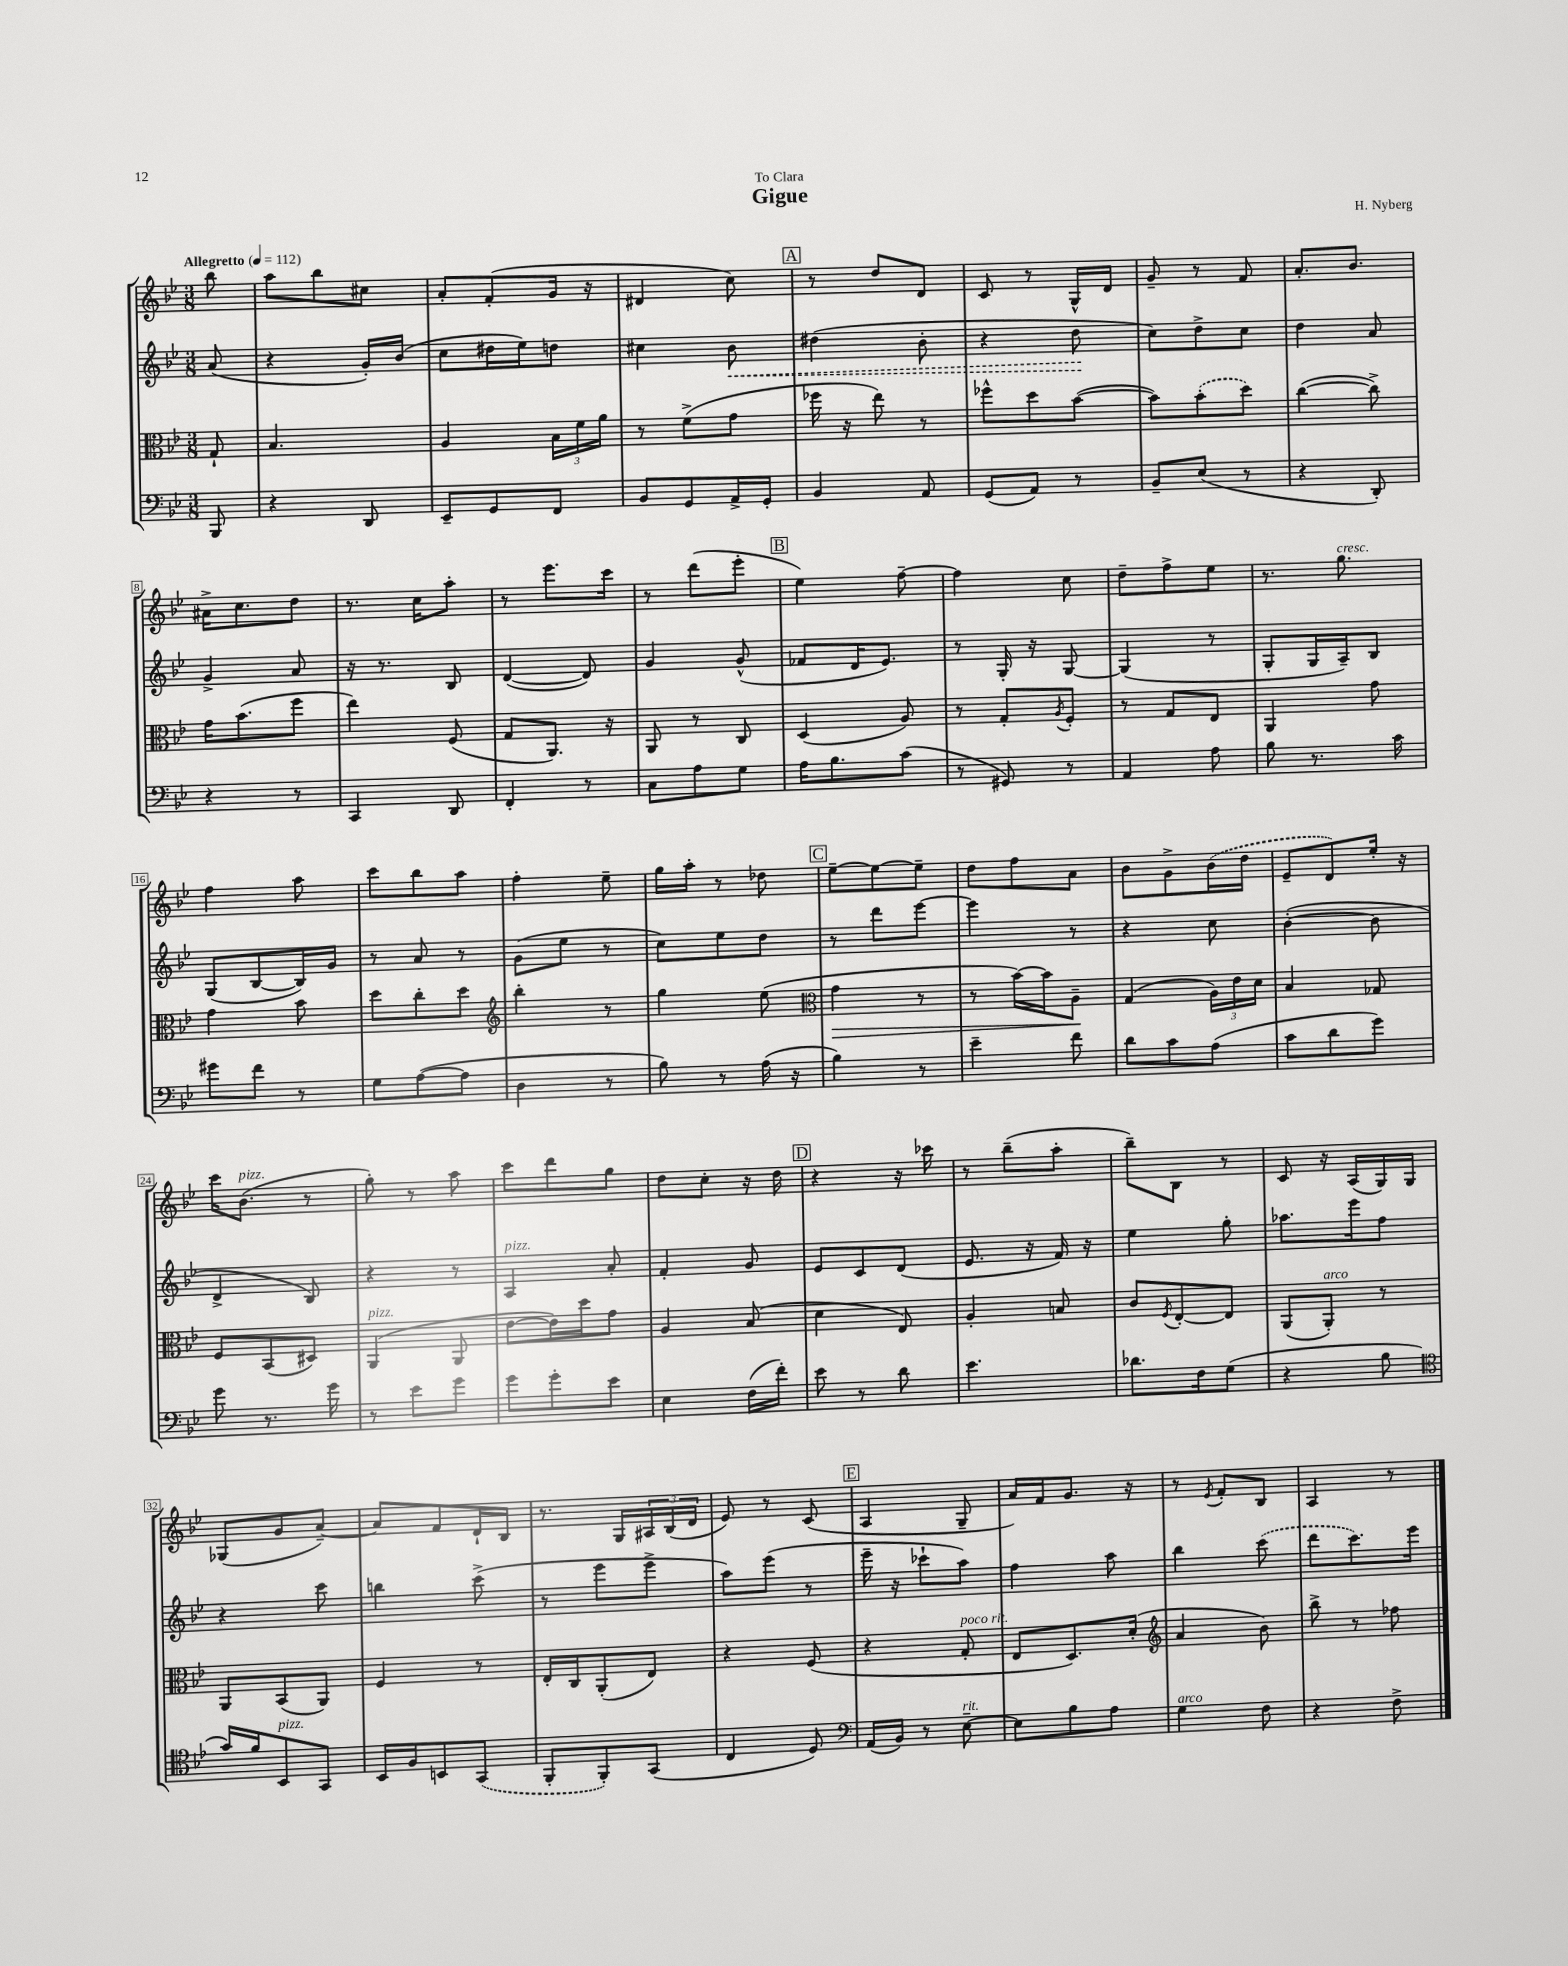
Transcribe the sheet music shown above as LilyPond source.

\header { title = "Gigue" composer = "H. Nyberg" dedication = "To Clara" }
<<
\new StaffGroup <<
\new Staff = "s0" {
    \clef treble \key bes \major \numericTimeSignature \time 3/8 \partial 8 \tempo "Allegretto" 4 = 112
    bes''8 |
    a''8 bes''8 cis''8 |
    a'8-. f'8-.( g'16 r16 |
    dis'4 c''8) |
    \mark \markup { \box "A" } r8 d''8 d'8 |
    c'8 r8 g16-^ d'16 |
    g'8-- r8 f'8 |
    a'8.-. bes'8. |
    ais'16-> c''8. d''8 |
    r8. c''16 a''8-. |
    r8 ees'''8. c'''16 |
    r8 d'''8( ees'''8-. |
    \mark \markup { \box "B" } ees''4) f''8~-- |
    f''4 c''8 |
    d''8-- f''8-> ees''8 |
    r8. g''8.^\markup { \italic "cresc." } |
    f''4 a''8 |
    c'''8 bes''8 a''8 |
    f''4-. ees''8-- |
    g''16 a''16-. r8 des''8 |
    \mark \markup { \box "C" } ees''8~-- ees''8~ ees''8-- |
    d''8 f''8 a'8 |
    bes'8 g'8-> \once \slurDashed bes'16( d''16 |
    ees'8-- d'8) ees''16-. r16 |
    c'''16 bes'8.^\markup { \italic "pizz." }( r8 |
    g''8-.) r8 a''8 |
    c'''8 d'''8 g''8 |
    d''8 c''8-. r16 d''16 |
    \mark \markup { \box "D" } r4 r16 ces'''16 |
    r8 bes''8--( a''8-. |
    bes''8--) bes8 r8 |
    c'8 r16 a16( g16) g16 |
    ges8( g'8 a'8~--) |
    a'8 f'8 d'16-! bes16 |
    r8. g16 \tuplet 3/2 { ais16 bes16( d'16 } |
    ees'8) r8 c'8( |
    \mark \markup { \box "E" } a4 g8-- |
    a'16) f'16 g'8. r16 |
    r8 \acciaccatura { ees'8 } f'8-. bes8 |
    a4 r8 \bar "|." |
}
\new Staff = "s1" {
    \clef treble \key bes \major \numericTimeSignature \time 3/8 \partial 8
    a'8( |
    r4 g'16-.) bes'16( |
    c''8 dis''16 ees''16) d''8 |
    cis''4 \once \override Hairpin.style = #'dashed-line bes'8\< |
    \mark \markup { \box "A" } dis''4( bes'8-. |
    r4 d''8\! |
    c''8) d''8-> c''8 |
    d''4 a'8 |
    g'4-> a'8 |
    r16 r8. bes8 |
    d'4~( d'8) |
    g'4 g'8-^( |
    \mark \markup { \box "B" } fes'8 d'16 ees'8.) |
    r8 g16-. r16 g8~ |
    g4( r8 |
    g8-. g16 a16--) bes8 |
    g8( bes8~ bes16) g'16 |
    r8 a'8 r8 |
    g'8( ees''8 r8 |
    c''8) ees''8 d''8 |
    \mark \markup { \box "C" } r8 d'''8 ees'''8~ |
    ees'''4 r8 |
    r4 c''8 |
    bes'4~-.( bes'8 |
    d'4-> bes8) |
    r4 r8 |
    a4^\markup { \italic "pizz." } a'8-. |
    f'4-. g'8 |
    \mark \markup { \box "D" } ees'8 c'8 d'8( |
    ees'8. r16 f'16) r16 |
    ees''4 g''8-. |
    aes''8. ees'''16 f''8 |
    r4 c'''8 |
    b''4 c'''8->( |
    r8 ees'''8 ees'''8-> |
    a''8) ees'''8( r8 |
    \mark \markup { \box "E" } ees'''16-- r16 ces'''8-! a''8) |
    f''4 a''8 |
    bes''4 \once \slurDashed c'''8( |
    d'''8 c'''8.) ees'''16 \bar "|." |
}
\new Staff = "s2" {
    \clef alto \key bes \major \numericTimeSignature \time 3/8 \partial 8
    g8-! |
    bes4. |
    a4 \tuplet 3/2 { bes16 f'16 a'16 } |
    r8 f'8->( g'8 |
    \mark \markup { \box "A" } fes''16 r16 ees''8) r8 |
    fes''8-^ d''8 bes'8~( |
    bes'8) \once \slurDashed bes'8-.( d''8) |
    c''4~( c''8->) |
    g'16 bes'8.( f''8 |
    ees''4) f8( |
    g8 a,8.) r16 |
    a,8 r8 c8 |
    \mark \markup { \box "B" } d4( a8) |
    r8 g8-. \acciaccatura { a8 } f8-. |
    r8 g8 ees8 |
    a,4 g'8 |
    g'4 bes'8 |
    d''8 c''8-. d''8 |
    \clef treble bes''4-. r8 |
    g''4 ees''8( |
    \mark \markup { \box "C" } \clef alto g'4\> r8 |
    r8 bes'16~) bes'16 a8--\! |
    g4( \tuplet 3/2 { a16) ees'16 d'16 } |
    bes4 ges8 |
    f8 bes,8( dis8) |
    a,4^\markup { \italic "pizz." }( a,8 |
    ees'8~ ees'16) d''16 g'8 |
    a4 bes8( |
    \mark \markup { \box "D" } d'4 ees8) |
    a4-. b8 |
    c'8 \acciaccatura { f8 } ees8~-. ees8 |
    a,8( a,8-.^\markup { \italic "arco" }) r8 |
    a,8 bes,8( a,8) |
    f4 r8 |
    ees16-. c16 a,8-.( ees8) |
    r4 f8( |
    \mark \markup { \box "E" } r4 g8-.^\markup { \italic "poco rit." } |
    ees8 d8.) d'16-.( |
    \clef treble a'4 bes'8) |
    bes''8-> r8 fes''8 \bar "|." |
}
\new Staff = "s3" {
    \clef bass \key bes \major \numericTimeSignature \time 3/8 \partial 8
    bes,,8 |
    r4 d,8 |
    ees,8-- g,8 f,8 |
    bes,8 g,8 a,16-> g,16-. |
    \mark \markup { \box "A" } bes,4 a,8 |
    g,8( a,8) r8 |
    bes,8-- ees8( r8 |
    r4 d,8-.) |
    r4 r8 |
    c,4 d,8 |
    f,4-. r8 |
    c8 a8 g8 |
    \mark \markup { \box "B" } a16 bes8. c'8( |
    r8 gis,8) r8 |
    a,4 a8 |
    bes8 r8. c'16 |
    gis'8 f'8 r8 |
    g8 a8~( a8 |
    d4 r8 |
    bes8) r8 a16( r16 |
    \mark \markup { \box "C" } bes4) r8 |
    ees'4-- f'8 |
    d'8 c'8 a8( |
    c'8 d'8 g'8) |
    g'8 r8. g'16 |
    r8 ees'8 g'8 |
    g'8 g'8-. ees'8 |
    ees4 f16( f'16-.) |
    \mark \markup { \box "D" } ees'8 r8 d'8 |
    ees'4. |
    des'8. f16 g8( |
    r4 bes8 |
    \clef tenor g'16) f'16 bes,8^\markup { \italic "pizz." } g,8 |
    bes,16 f16 b,8 \once \slurDashed g,8( |
    f,8-. f,8-.) g,8( |
    c4 d8) |
    \mark \markup { \box "E" } \clef bass a,16( bes,16) r8 ees8~--^\markup { \italic "rit." } |
    ees8 bes8 a8 |
    g4^\markup { \italic "arco" } f8 |
    r4 f8-> \bar "|." |
}
>>
>>
\layout { \context { \Score \override BarNumber.stencil = #(make-stencil-boxer 0.1 0.3 ly:text-interface::print) } }
